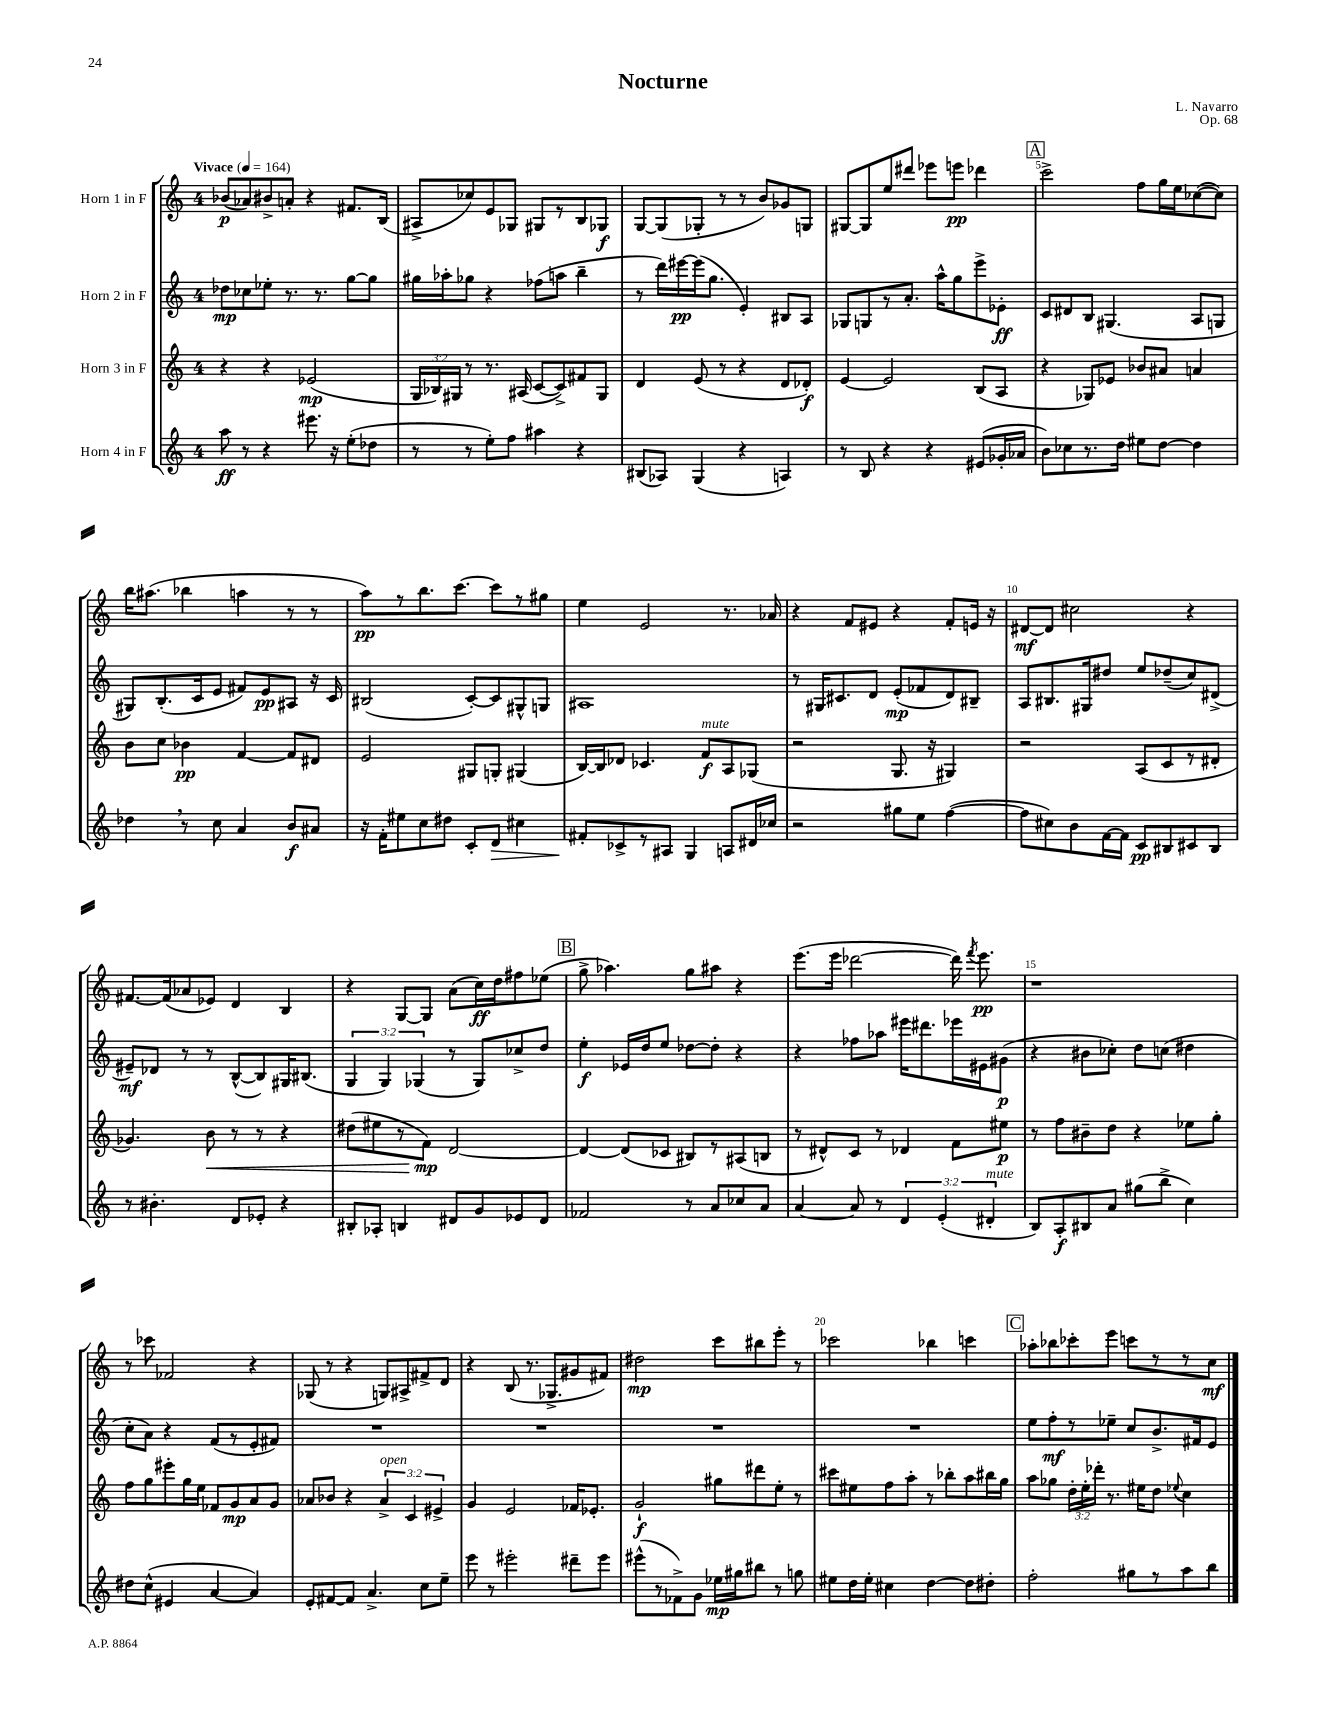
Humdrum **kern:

**kern	**kern	**kern	**kern
*staff4	*staff3	*staff2	*staff1
*clefG2	*clefG2	*clefG2	*clefG2
*k[]	*k[]	*k[]	*k[]
*M4/4	*M4/4	*M4/4	*M4/4
*MM164	*MM164	*MM164	*MM164
8aa	4r	8dd-	(8b-
8r	.	8cc-	8a-)
4r	4r	8ee-'	8b#^
.	.	8.r	8a'
8.eee#	(2e-	.	4r
.	.	8.r	.
16r	.	.	.
(8ee'	.	[8gg	8.f#
8dd-	.	8gg]	.
.	.	.	(16B
=	=	=	=
8r	24G	16gg#	8A#^
.	24B-)	.	.
.	.	16aa-'	.
.	24G#	.	.
8r	8r	8gg-	8cc-)
8ee')	8.r	4r	8e
8ff	.	.	8G-
.	(16A#	.	.
4aa#	[8c	(8ff-	8G#
.	8c^])	8aa	8r
4r	8f#	4bb~	8B
.	8G#	.	8G-
=	=	=	=
(8B#	4d	8r	[8G
8A-)	.	16ddd)	(8G]
.	.	[16eee#	.
(4G	(8e	(16eee#]	8G-'
.	.	8.gg	.
.	8r	.	8r
4r	4r	4e')	8r
.	.	.	8b)
4A)	8d	8B#	8g-
.	8d-')	8A	8G
=	=	=	=
8r	[4e	8G-	[8G#
8B	.	8G	8G#]
4r	2e]	8r	8ee
.	.	8.a'	8ddd#
4r	.	.	8eee-
.	.	16aa^^	.
.	.	8gg	8eee
(8e#	(8B	8eee^	4ddd-
16g-'	8A	8e-'	.
16a-	.	.	.
=	=	=	=
8b)	4r	8c	2ccc^
8cc-	.	8d#	.
8.r	8G-)	8B	.
.	8e-	(4.G#	.
16dd	.	.	.
8ee#	8b-	.	8ff
[8dd	8a#	.	16gg
.	.	.	16ee
4dd]	4a	8A	([8cc-
.	.	8G	8cc-])
=	=	=	=
4dd-	8b	8G#)	16bb
.	.	.	(8.aa#
.	8cc	(8.B'	.
8r	4b-	.	4bb-
.	.	16c	.
8cc	.	8e	.
4a	[4f	8f#)	4aa
.	.	8e	.
8b	8f]	8A#	8r
8a#	8d#	16r	8r
.	.	16c	.
=	=	=	=
16r	2e	(2B#	8aa)
16f'	.	.	.
8ee#	.	.	8r
8cc	.	.	8.bb
8dd#	.	.	.
.	.	.	[8.ccc
8c'	8G#	[8c')	.
8d	8G'	8c]	8ccc]
4cc#	(4G#	8G#^^	8r
.	.	8G	8gg#
=	=	=	=
8f#'	[16B)	1A#	4ee
.	16B]	.	.
8c-^	8d-	.	.
8r	4.c-	.	2e
8A#	.	.	.
4G	.	.	.
.	8f	.	.
8A	8A	.	8.r
16d#	(8G-	.	.
16cc-	.	.	16a-
=	=	=	=
2r	2r	8r	4r
.	.	16G#	.
.	.	8.c#	.
.	.	.	8f
.	.	8d	8e#
8gg#	8.G	(8e'	4r
8ee	.	8f-	.
.	16r	.	.
([4ff	4G#)	8d)	8f'
.	.	8B#~	16e
.	.	.	16r
=	=	=	=
8ff]	2r	8A	[8d#
8cc#)	.	8.B#	8d#]
8b	.	.	2cc#
.	.	16G#	.
[16f	.	8dd#	.
16f]	.	.	.
8c	(8A	8ee	.
8B#	8c	(8dd-~	.
8c#	8r	8cc)	4r
8B#	8d#'	(8d#^	.
=	=	=	=
8r	4.g-)	8e#~)	[8.f#
4.b#'	.	8d-	.
.	.	.	(16f#]
.	.	8r	8a-
.	8b	8r	8e-)
8d	8r	([8B^^	4d
8e-'	8r	8B])	.
4r	4r	16G#	4B
.	.	(8.B#	.
=	=	=	=
8B#'	(8dd#	6G	4r
8A-'	8ee#	.	.
.	.	6G)	.
4B	8r	.	[8G
.	.	(6G-	.
.	8f)	.	8G]
8d#	[2d	8r	(8a
8g	.	8G-)	16cc)
.	.	.	16dd
8e-	.	8cc-^	8ff#
8d#	.	8dd	(8ee-
=	=	=	=
2f-	4d_	4ee'	8gg^
.	.	.	4.aa-)
.	(8d]	16e-	.
.	.	16dd	.
.	8c-	8ee	.
8r	8B#)	[8dd-	8gg
8a	8r	8dd-']	8aa#
8cc-	(8A#	4r	4r
8a	8B	.	.
=	=	=	=
[4a	8r	4r	(8.eee
.	8d#^^)	.	.
.	.	.	16eee
8a]	8c	8ff-	[2ddd-
8r	8r	8aa-	.
6d	4d-	16eee#	.
.	.	8.ddd#	.
(6e'	.	.	.
.	8f	16eee-	16ddd-])
.	.	.	8qfff
.	.	16e#	8.eee
6d#'	.	.	.
.	8ee#	(8g#	.
=	=	=	=
8B)	8r	4r	1r
8A'	8ff	.	.
8B#	8b#~	8b#	.
8a	8dd	8cc-')	.
(8gg#	4r	8dd	.
8bb^	.	(8cc	.
4cc)	8ee-	4dd#	.
.	8gg'	.	.
=	=	=	=
8dd#	8ff	8cc'	8r
(8cc^^	8gg	8a)	8ccc-
4e#	8eee#'	4r	2f-
.	16gg	.	.
.	16ee	.	.
[4a	8f-	(8f	.
.	8g	8r	.
4a])	8a	8e'	4r
.	8g	8f#)	.
=	=	=	=
8e'	8a-	1r	(8G-
[8f#	8b-	.	8r
8f#]	4r	.	4r
4.a^	.	.	.
.	6a-^	.	8G)
.	.	.	8A#^
.	6c	.	.
8cc	.	.	8f#^
.	6e#^	.	.
8ee~	.	.	8d
=	=	=	=
8eee	4g	1r	4r
8r	.	.	.
2eee#'	2e	.	(8B
.	.	.	8.r
.	.	.	8.G-^
8ddd#~	16f-	.	8g#
.	8.e-'	.	.
8eee#	.	.	8f#)
=	=	=	=
(8eee#^^	2g`	1r	2dd#
8r	.	.	.
8f-^)	.	.	.
8g	.	.	.
16ee-	8gg#	.	8ccc
16gg#	.	.	.
8bb#	8ddd#	.	8bb#
8r	8ee'	.	8eee'
8gg	8r	.	8r
=	=	=	=
8ee#	8ccc#	1r	2ccc-
16dd	8ee#	.	.
16ee#'	.	.	.
4cc#	8ff	.	.
.	8aa'	.	.
[4dd	8r	.	4bb-
.	8bb-'	.	.
8dd]	8aa	.	4ccc
8dd#'	16bb#	.	.
.	16gg	.	.
=	=	=	=
2ff'	8aa	8ee	8aa-'
.	8gg-	8ff'	8bb-
.	24dd'	8r	8ccc-'
.	24ee'	.	.
.	24ddd-'	.	.
.	8.r	8ee-~	8eee
8gg#	.	8cc	8ccc
.	16ee#	.	.
8r	8dd	8.b^	8r
.	8qqee-	.	.
8aa	4cc	.	8r
.	.	16f#	.
8bb	.	8e	8cc
==	==	==	==
*-	*-	*-	*-
